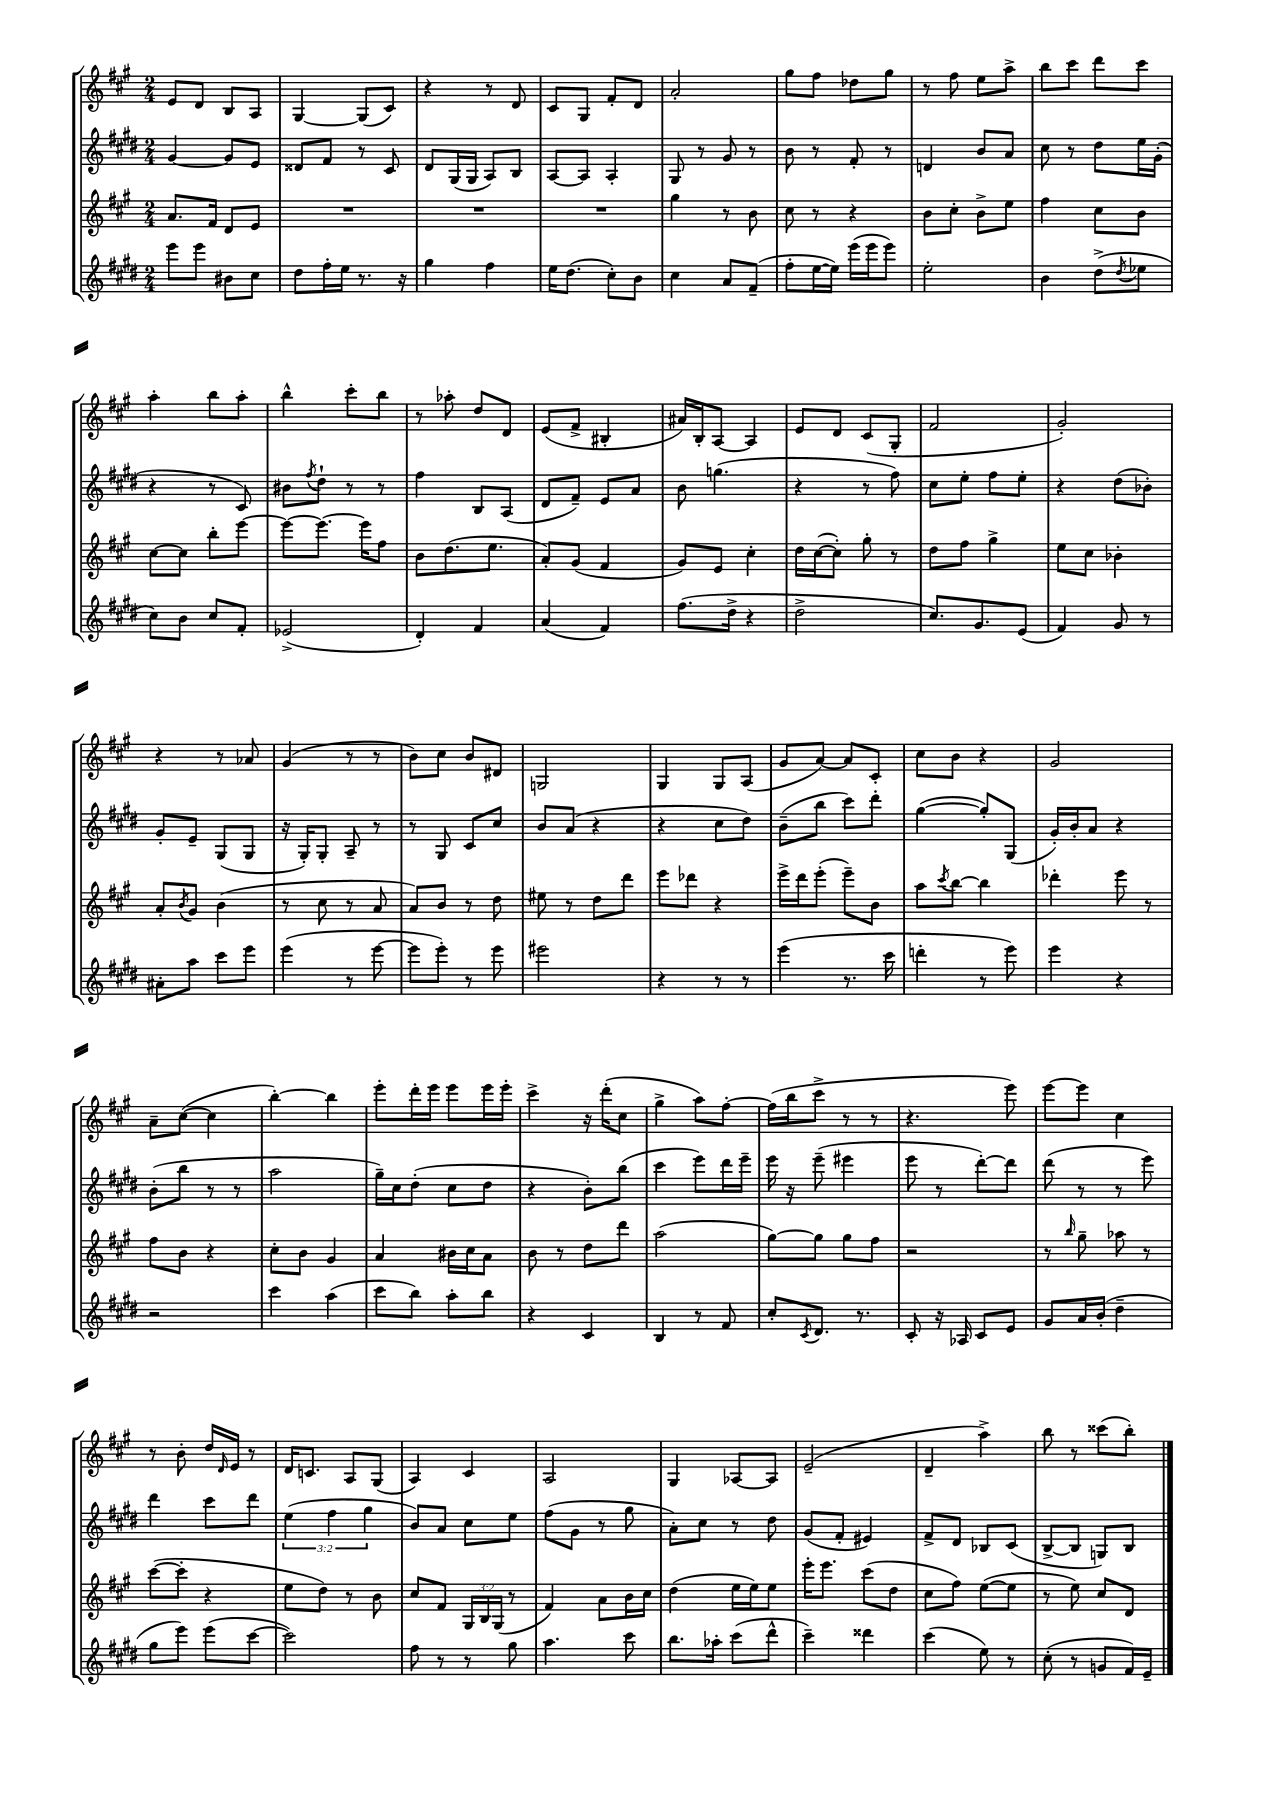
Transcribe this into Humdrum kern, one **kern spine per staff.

**kern	**kern	**kern	**kern
*part4	*part3	*part2	*part1
*staff4	*staff3	*staff2	*staff1
*clefG2	*clefG2	*clefG2	*clefG2
*k[f#c#g#d#]	*k[f#c#g#]	*k[f#c#g#d#]	*k[f#c#g#]
*M2/4	*M2/4	*M2/4	*M2/4
=105	=105	=105	=105
8eee\L	8.a/L	[4g#/	8e/L
8eee\J	.	.	8d/J
.	16f#/Jk	.	.
8b#X\L	8d/L	8g#/L]	8B/L
8cc#\J	8e/J	8e/J	8A/J
=106	=106	=106	=106
8dd#\L	2r	8d##X/L	[4G#/
16ff#'\L	.	8f#/J	.
16ee\JJ	.	.	.
8.r	.	8r	(8G#/L]
.	.	8c#/	8c#/J)
16r	.	.	.
=107	=107	=107	=107
4gg#\	2r	8d#/L	4r
.	.	(16G#/L	.
.	.	16G#/JJ	.
4ff#\	.	8A/L)	8r
.	.	8B/J	8d/
=108	=108	=108	=108
16ee\KL	2r	[8A/L	8c#/L
(8.dd#\J	.	.	.
.	.	8A/J]	8G#/J
8cc#'\L)	.	4A'/	8f#'/L
8b\J	.	.	8d/J
=109	=109	=109	=109
4cc#\	4gg#\	8G#/	2a'/
.	.	8r	.
8a/L	8r	8g#/	.
(8f#~/J	8b\	8r	.
=110	=110	=110	=110
8ff#'\L	8cc#\	8b\	8gg#\L
[16ee\L	8r	8r	8ff#\J
16ee\JJ])	.	.	.
(16eee\LL	4r	8f#'/	8dd-X\L
16eee\J	.	.	.
8eee\J)	.	8r	8gg#\J
=111	=111	=111	=111
2ee'\	8b\L	4dn/	8r
.	8cc#'\J	.	8ff#\
.	8b^\L	8b/L	8ee\L
.	8ee\J	8a/J	8aa^\J
=112	=112	=112	=112
4b\	4ff#\	8cc#\	8bb\L
.	.	8r	8ccc#\J
(8dd#^\L	8cc#\L	8dd#\L	8ddd\L
8qdd#/	.	.	.
8ee-X\J	8b\J	16ee\L	8ccc#\J
.	.	(16g#'\JJ	.
!!LO:LB:g=z
=113	=113	=113	=113
8cc#\L)	[8cc#\L	4r	4aa'\
8b\J	8cc#\J]	.	.
8cc#/L	8bb'\L	8r	8bb\L
8f#'/J	[8eee\J	8c#/)	8aa'\J
=114	=114	=114	=114
(2e-X^/	8eee\L_	8b#X\L	4bb^^\
.	.	8qff#/	.
.	8.eee\J_	8dd#`\J	.
.	.	8r	8ccc#'\L
.	16eee\KL]	.	.
.	8ff#\J	8r	8bb\J
=115	=115	=115	=115
4d#'/)	8b\L	4ff#\	8r
.	(8.dd\	.	8aa-X'\
4f#/	.	8B/L	8dd/L
.	8.ee\J	.	.
.	.	(8A/J	8d/J
=116	=116	=116	=116
(4a/	8a'/L)	8d#/L	(8e/L
.	(8g#/J	8f#~/J)	8f#^/J
4f#/)	4f#/	8e/L	4B#X'/
.	.	8a/J	.
=117	=117	=117	=117
(8.ff#\L	8g#/L)	8b\	16a#X/LL)
.	.	.	16B'/J
.	8e/J	(4.ggn\	[8A/J
16dd#^\Jk	.	.	.
4r	4cc#'\	.	4A/]
=118	=118	=118	=118
2dd#^\	16dd\LL	4r	8e/L
.	([16cc#\J	.	.
.	8cc#'\J])	.	8d/J
.	8gg#'\	8r	(8c#/L
.	8r	8ff#\)	8G#'/J
=119	=119	=119	=119
8.cc#/L)	8dd\L	8cc#\L	2f#/
.	8ff#\J	8ee'\J	.
8.g#/	.	.	.
.	4gg#^\	8ff#\L	.
(8e/J	.	8ee'\J	.
=120	=120	=120	=120
4f#/)	8ee\L	4r	2g#'/)
.	8cc#\J	.	.
8g#/	4b-X'\	(8dd#\L	.
8r	.	8b-X'\J)	.
!!LO:LB:g=z
=121	=121	=121	=121
8a#X'\L	8a'/L	8g#'/L	4r
.	8qb/	.	.
8aa\J	8g#/J	8e~/J	.
8ccc#\L	(4b\	(8G#/L	8r
8eee\J	.	8G#/J	8a-X/
=122	=122	=122	=122
(4eee\	8r	16r	(4g#/
.	.	16G#'/KL)	.
.	8cc#\	8G#'/J	.
8r	8r	8A~/	8r
[8eee\	8a/	8r	8r
=123	=123	=123	=123
8eee\L]	8a/L)	8r	8b\L)
8eee'\J)	8b/J	8G#/	8cc#\J
8r	8r	8c#/L	8b/L
8eee\	8dd\	8cc#/J	8d#X/J
=124	=124	=124	=124
2eee#X\	8ee#X\	8b/L	2Gn/
.	8r	(8a/J	.
.	8dd\L	4r	.
.	8ddd\J	.	.
=125	=125	=125	=125
4r	8eee\L	4r	4G#/
.	8ddd-X\J	.	.
8r	4r	8cc#\L	8G#/L
8r	.	8dd#\J)	(8A/J
=126	=126	=126	=126
(4eee\	16eee^\LL	(8b~\L	8g#/L
.	16ddd\J	.	.
.	(8eee'\J	8bb\J	[8a/J)
8.r	8eee~\L)	8ccc#\L)	8a/L]
.	8b\J	8ddd#'\J	8c#'/J
16ccc#\	.	.	.
=127	=127	=127	=127
4dddn'\	8aa\L	([4gg#\	8cc#\L
.	8qccc#/	.	.
.	[8bb\J	.	8b\J
8r	4bb\]	8gg#'/L])	4r
8eee\)	.	(8G#/J	.
=128	=128	=128	=128
4eee\	4ddd-X'\	16g#'/LL)	2g#/
.	.	16b'/J	.
.	.	8a/J	.
4r	8eee\	4r	.
.	8r	.	.
!!LO:LB:g=z
=129	=129	=129	=129
2r	8ff#\L	(8b'\L	8a~\L
.	8b\J	8bb\J	([8cc#\J
.	4r	8r	4cc#\]
.	.	8r	.
=130	=130	=130	=130
4ccc#\	8cc#'\L	2aa\	[4bb'\)
.	8b\J	.	.
(4aa\	4g#/	.	4bb\]
=131	=131	=131	=131
8ccc#\L	4a/	16gg#~\LL)	8eee'\L
.	.	16cc#\J	.
8bb\J)	.	(8dd#'\J	16ddd'\L
.	.	.	16eee\JJ
8aa'\L	16b#X\LL	8cc#\L	8eee\L
.	16cc#\J	.	.
8bb\J	8a\J	8dd#\J	16eee\L
.	.	.	16eee'\JJ
=132	=132	=132	=132
4r	8b\	4r	4ccc#^\
.	8r	.	.
4c#/	8dd\L	8b'\L)	16r
.	.	.	(16ddd'\KL
.	8ddd\J	(8bb\J	8cc#\J
=133	=133	=133	=133
4B/	(2aa\	4ccc#\	4gg#^\
8r	.	8eee\L)	8aa\L)
8f#/	.	16ddd#\L	[8ff#'\J
.	.	16eee~\JJ	.
=134	=134	=134	=134
8cc#'/L	[8gg#\L)	16eee\	(16ff#\LL]
.	.	16r	16bb\J
8qc#/	.	.	.
8.d#/J	8gg#\J]	(8eee~\	8ccc#^\J
.	8gg#\L	4eee#X\	8r
8.r	.	.	.
.	8ff#\J	.	8r
=135	=135	=135	=135
8c#'/	2r	8eee\	4.r
16r	.	8r	.
16A-X/	.	.	.
8c#/L	.	[8ddd#'\L)	.
8e/J	.	8ddd#\J]	8eee\)
=136	=136	=136	=136
8g#/L	8r	(8ddd#\	[8eee\L
.	16qqbb/	.	.
16a/L	8gg#~\	8r	8eee\J]
(16b'/JJ	.	.	.
4dd#~\	8aa-X\	8r	4cc#\
.	8r	8eee\)	.
!!LO:LB:g=z
=137	=137	=137	=137
8gg#\L	([8ccc#\L	4ddd#\	8r
8eee\J)	8ccc#'\J]	.	8b'\
(8eee\L	4r	8ccc#\L	16dd/LL
.	.	.	16qqd/
.	.	.	16e/JJ
[8ccc#\J	.	8ddd#\J	8r
=138	=138	=138	=138
2ccc#\])	8ee\L	(6ee\	16d/KL
.	.	.	8.cn/J
.	8dd\J)	.	.
.	.	6ff#\	.
.	8r	.	8A/L
.	.	6gg#\	.
.	8b\	.	(8G#/J
=139	=139	=139	=139
8ff#\	8cc#/L	8b/L)	4A/)
8r	8f#/J	8a/J	.
8r	24G#/LL	8cc#\L	4c#/
.	24B/	.	.
.	(24G#/JJ	.	.
8gg#\	8r	8ee\J	.
=140	=140	=140	=140
4.aa\	4f#/)	(8ff#\L	2A/
.	.	8g#\J	.
.	8a\L	8r	.
8ccc#\	16b\L	8gg#\	.
.	16cc#\JJ	.	.
=141	=141	=141	=141
8.bb\L	(4dd\	8a'\L)	4G#/
.	.	8cc#\J	.
16aa-X'\Jk	.	.	.
(8ccc#\L	16ee\LL	8r	[8A-X/L
.	16ee\J)	.	.
8ddd#^^\J	8ee\J	8dd#\	8A-/J]
=142	=142	=142	=142
4ccc#~\)	16eee'\KL	(8g#/L	(2e~/
.	8.eee\J	.	.
.	.	8f#'/J	.
4ddd##X\	(8ccc#\L	4e#X/)	.
.	8dd\J	.	.
=143	=143	=143	=143
(4ccc#\	8cc#\L	8f#^/L	4d~/
.	8ff#\J)	8d#/J	.
8ee\)	([8ee\L	8B-X/L	4aa^\)
8r	8ee\J]	(8c#/J	.
=144	=144	=144	=144
(8cc#'\	8r	[8B^/L	8bb\
8r	8ee\)	8B/J]	8r
8gn/L	8cc#/L	8Gn/L)	(8ccc##X\L
16f#/L)	8d/J	8B/J	8bb'\J)
16e~/JJ	.	.	.
==	==	==	==
*-	*-	*-	*-
